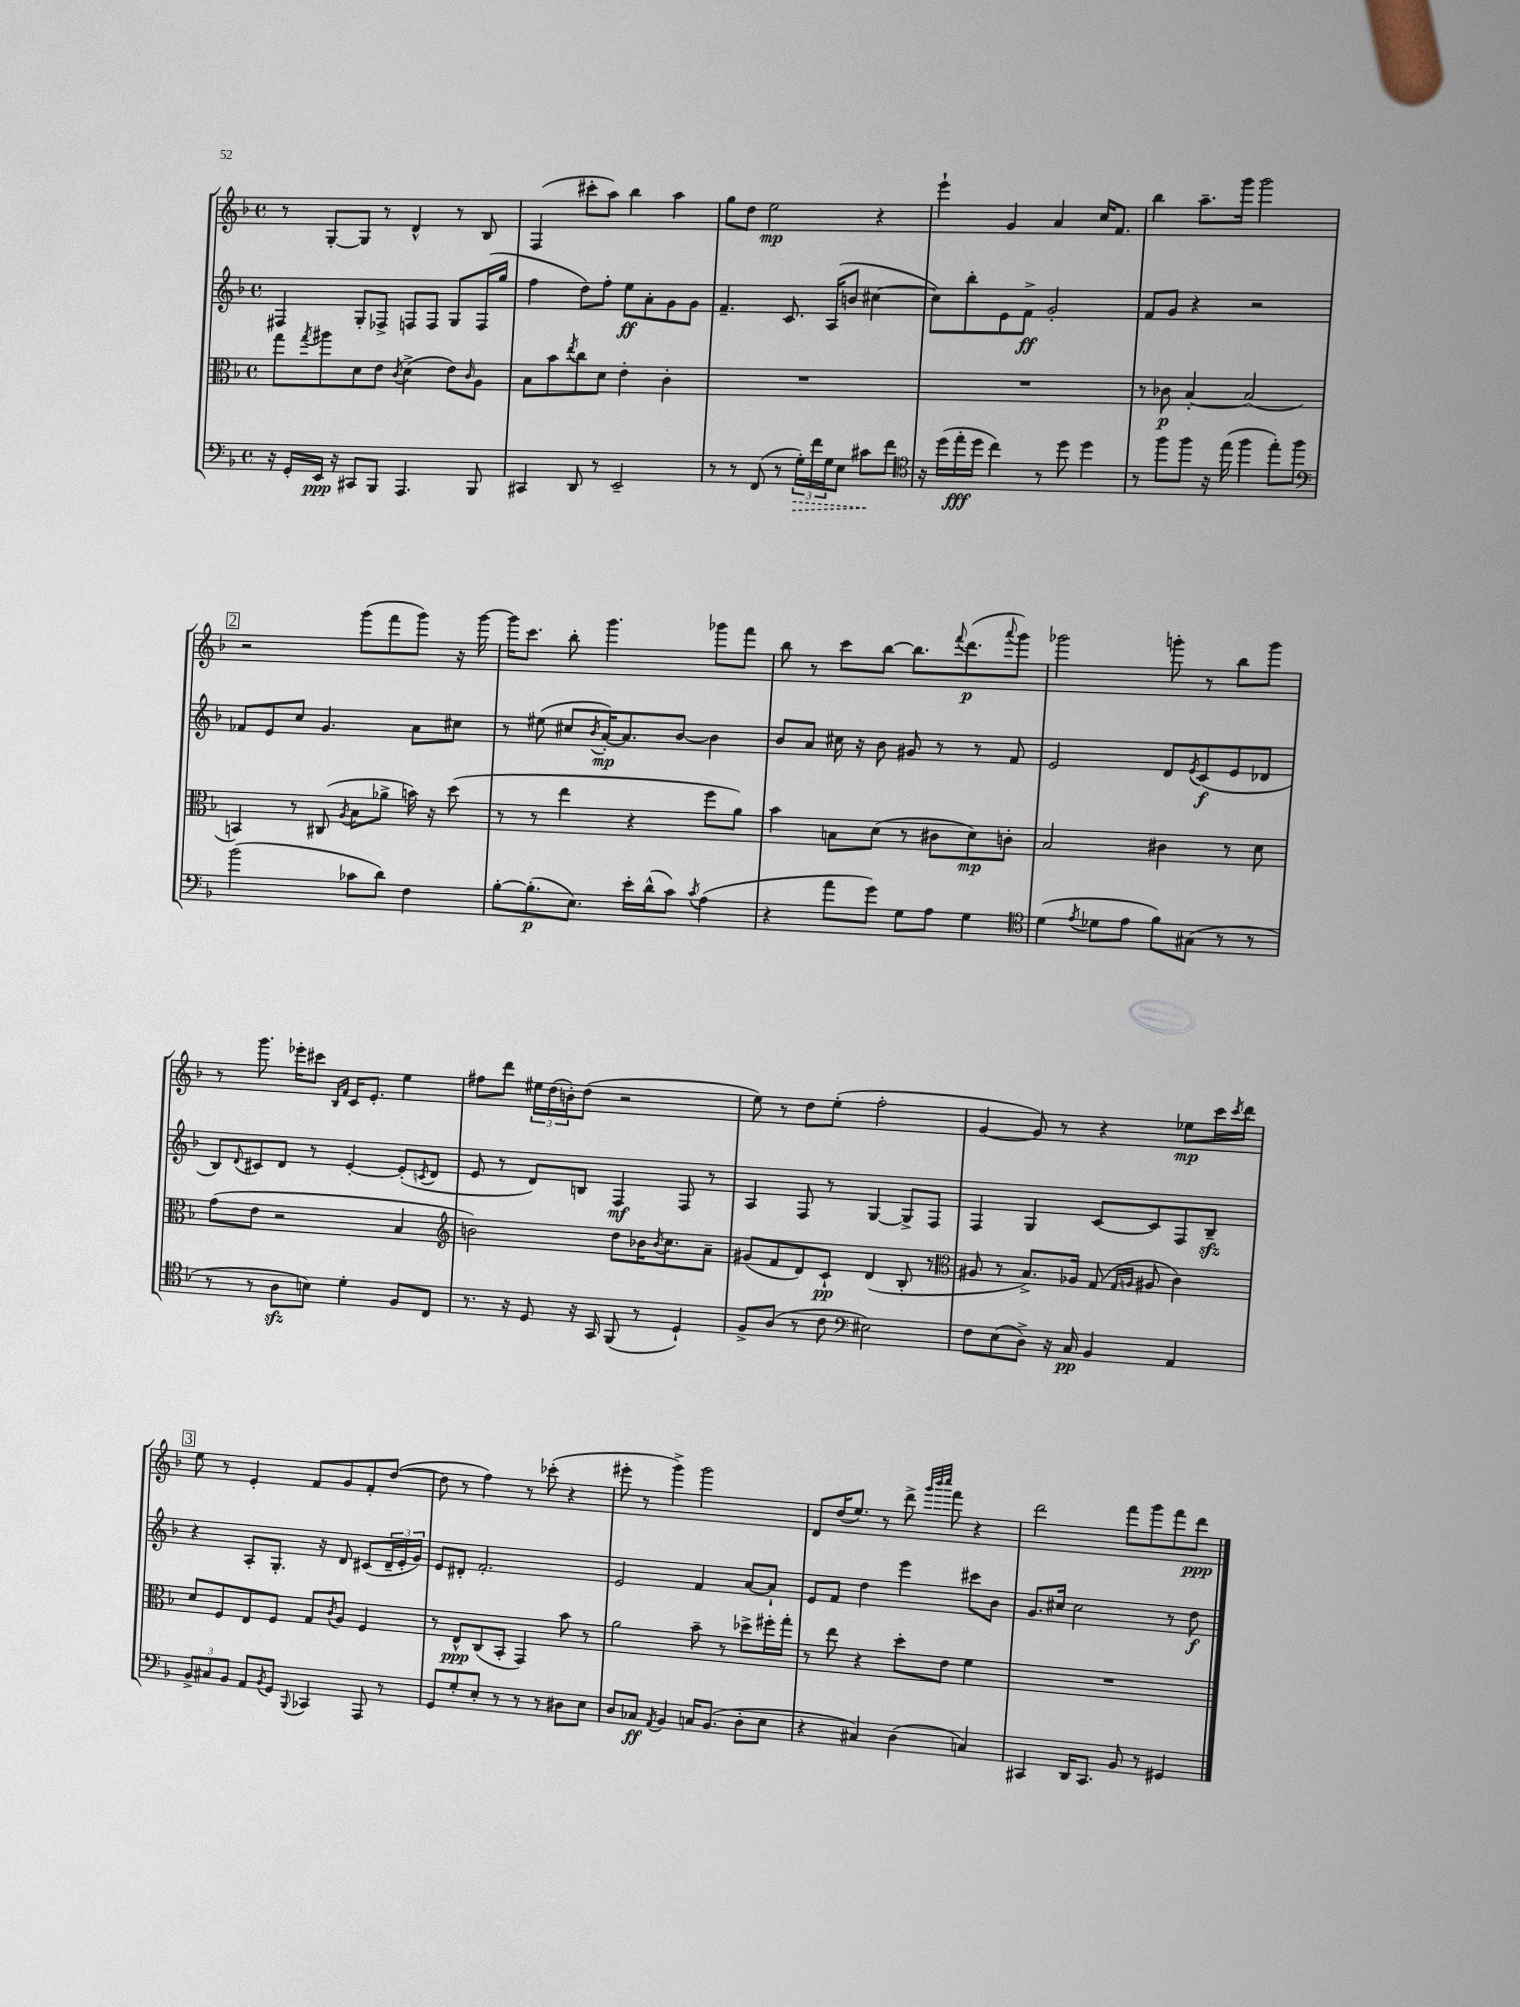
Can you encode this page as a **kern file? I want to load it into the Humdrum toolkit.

**kern	**kern	**kern	**kern
*staff4	*staff3	*staff2	*staff1
*clefF4	*clefC3	*clefG2	*clefG2
*k[b-]	*k[b-]	*k[b-]	*k[b-]
*M4/4	*M4/4	*M4/4	*M4/4
*met(c)	*met(c)	*met(c)	*met(c)
16r	8gg	4F#	8r
16GG'	.	.	.
.	8qgg	.	.
16EE	8aa#	.	[8G'
16r	.	.	.
8CC#	8d	8G'	8G]
8BBB-	8e	8F-^	8r
.	8qc	.	.
4.AAA	(4d^	8F	4d^^
.	.	8F	.
.	8e)	8G	8r
.	16qqc	.	.
8BBB-	8A	(16F	8B-
.	.	16gg	.
=	=	=	=
4CC#	8B-	4ff	(4F
.	8b-	.	.
.	8qee	.	.
8DD	8cc	8dd)	8ccc#'
8r	8d	8ff'	8aa)
2EE~	4e'	8ee	4bb-
.	.	8a'	.
.	4c'	8g	4aa
.	.	8g	.
=	=	=	=
8r	1r	4.f~	8gg
8r	.	.	8dd
(8FF	.	.	2ee
8r	.	8.c	.
24G')	.	.	.
24f	.	.	.
.	.	(16A	.
24G	.	.	.
8E	.	8b	.
8c#	.	[4cc#	4r
8f	.	.	.
=	=	=	=
*clefC4	*	*	*
16r	1r	8cc#])	4eee`
(16dd	.	.	.
16ee'	.	8bb-'	.
16dd	.	.	.
4cc)	.	8e	4g
.	.	8f^	.
8r	.	2g'	4a
8dd	.	.	.
4dd	.	.	16cc
.	.	.	8.f
=	=	=	=
8r	8r	8f	4bb-
8ff	8c-	8g	.
8ff	[4B-'	4r	8.aa~
16r	.	.	.
(16ee	.	.	16ggg
4ff	(2B-]	2r	2ggg
8ee')	.	.	.
8ff	.	.	.
=	=	=	=
*clefF4	*	*	*
(2b-	4BB)	8f-	2r
.	.	8e	.
.	8r	8cc	.
.	(8C#	4.g	.
.	8qA	.	.
8c-	8B-	.	(8ggg
8d)	8a-^	.	8fff
4F	16b)	8a	8ggg)
.	16r	.	.
.	(8dd	8cc#	16r
.	.	.	[16ggg
=	=	=	=
[8B-'	8r	8r	16ggg]
.	.	.	8.ccc
(8.B-']	8r	(8ee#	.
.	4ee	8cc#	8bb-'
8.E)	.	.	.
.	.	8qb-	.
.	.	[16a')	4.ggg
.	.	8.a]	.
16e'	4r	.	.
(16d^^	.	.	.
8c)	.	[8b-	.
8qc	.	.	.
(4A	8ff	4b-]	8ggg-
.	8a)	.	8fff
=	=	=	=
4r	4b-	8b-	8bb-
.	.	8a	8r
8a	8B	16cc#	8ccc
.	.	16r	.
8g)	(8d	8b-	[8bb-
8G	8r	8g#	8.bb-]
8A	8c#	8r	.
.	.	.	8qqfff
.	.	.	(8.ddd
4G	8d)	8r	.
.	.	.	8qqaaa
.	8c'	8f	8ggg)
=	=	=	=
*clefC4	*	*	*
(4d	2B-	2e	2ggg-
8qe	.	.	.
8d-	.	.	.
8e	.	.	.
8f)	4c#	8d	8ggg'
.	.	8qe	.
(8G#	.	(8c	8r
8r	8r	8e	8bb-
8r	8d	8d-	8ggg
=	=	=	=
8r	(8g	8B-)	8r
.	.	8qqd	.
8r	8e	8c#	8.ggg
8A	2r	8d	.
.	.	.	16eee-'
8B)	.	8r	8ccc#
.	.	.	16qqB-
.	.	.	16qqf
4d'	.	[4e'	16c
.	.	.	8.e'
8F	4B-	(8e']	4ee
.	.	8qc	.
8C	.	8d	.
=	=	=	=
*	*clefG2	*	*
8.r	2b)	8e	8ff#
.	.	8r	8ddd
16r	.	.	.
8D	.	8d)	24ee#
.	.	.	(24dd
.	.	.	24b')
16r	.	8B	(8dd
16GG	.	.	.
(8FF	8dd	4F	2r
8r	16b-	.	.
.	8qb-	.	.
.	8.cc	.	.
4D`)	.	8F	.
.	8a~	8r	.
=	=	=	=
8F^	(8g#	4A	8ee)
(8A	8f	.	8r
8r	8d)	8F	8dd
8c	8c`	8r	(8ee'
*clefF4	*	*	*
2E#)	(4d	[4G	2ff'
.	8B-'	8G^]	.
.	8r	8F	.
=	=	=	=
*	*clefC3	*	*
8F	8A#	4F	[4g
(8E	8r	.	.
8D^)	8.B-^)	4G	8g])
16r	.	.	8r
16C	16A-	.	.
4BB-	(8G	[8c	4r
.	16qqG	.	.
.	16qqA	.	.
.	8A#	8c]	.
4AA	4c)	8F	8ee-
.	.	8B-~	16ccc
.	.	.	8qccc
.	.	.	16ddd
=	=	=	=
12BB-^	8d	4r	8ee
12C#	.	.	.
.	8F	.	8r
12BB-	.	.	.
8AA	8E	8A'	4e'
8qBB-	.	.	.
8GG	8F	8.G'	.
8qqBBB-	.	.	.
4CC-	8G	.	8f
.	.	16r	.
.	8qc	.	.
.	8A	8d	8g
8AAA	4F	(8c#	8f'
8r	.	24d~	([8dd
.	.	24e'	.
.	.	24g)	.
=	=	=	=
8GG	8r	8e	8dd]
8G'	8E^^	8d#'	8r
8E'	(8C	2.f'	4ff)
8r	8BB-'	.	.
8r	4GG)	.	8r
8r	.	.	(8ccc-'
8D#	8b-	.	4r
8E	8r	.	.
=	=	=	=
8D	2a	2e	8eee#'
8C-	.	.	8r
8qAA	.	.	.
4BB-	.	.	4ggg^)
16C	8b-~	4f	2ggg
(8.BB-	.	.	.
.	8r	.	.
8D'	8dd-^	[8a	.
8E	16ff#'	8a`]	.
.	16gg'	.	.
=	=	=	=
4r	8r	8e	8d
.	8ee	8f	(16dd
.	.	.	8.ee)
4C#)	4r	4dd	.
.	.	.	8r
(4D	8dd'	4eee	8ddd^
.	.	.	32qqggg
.	.	.	32qqbbb-
.	.	.	32qqcccc
.	8e	.	8fff
4C)	4f	8ccc#	4r
.	.	8b-	.
=	=	=	=
4CC#	1r	8.g	2ddd
.	.	16cc#	.
16DD	.	2cc#	.
8.CC#	.	.	.
8BB-	.	.	8fff
8r	.	.	8ggg
4GG#	.	8r	8fff
.	.	8dd	8ddd
==	==	==	==
*-	*-	*-	*-
